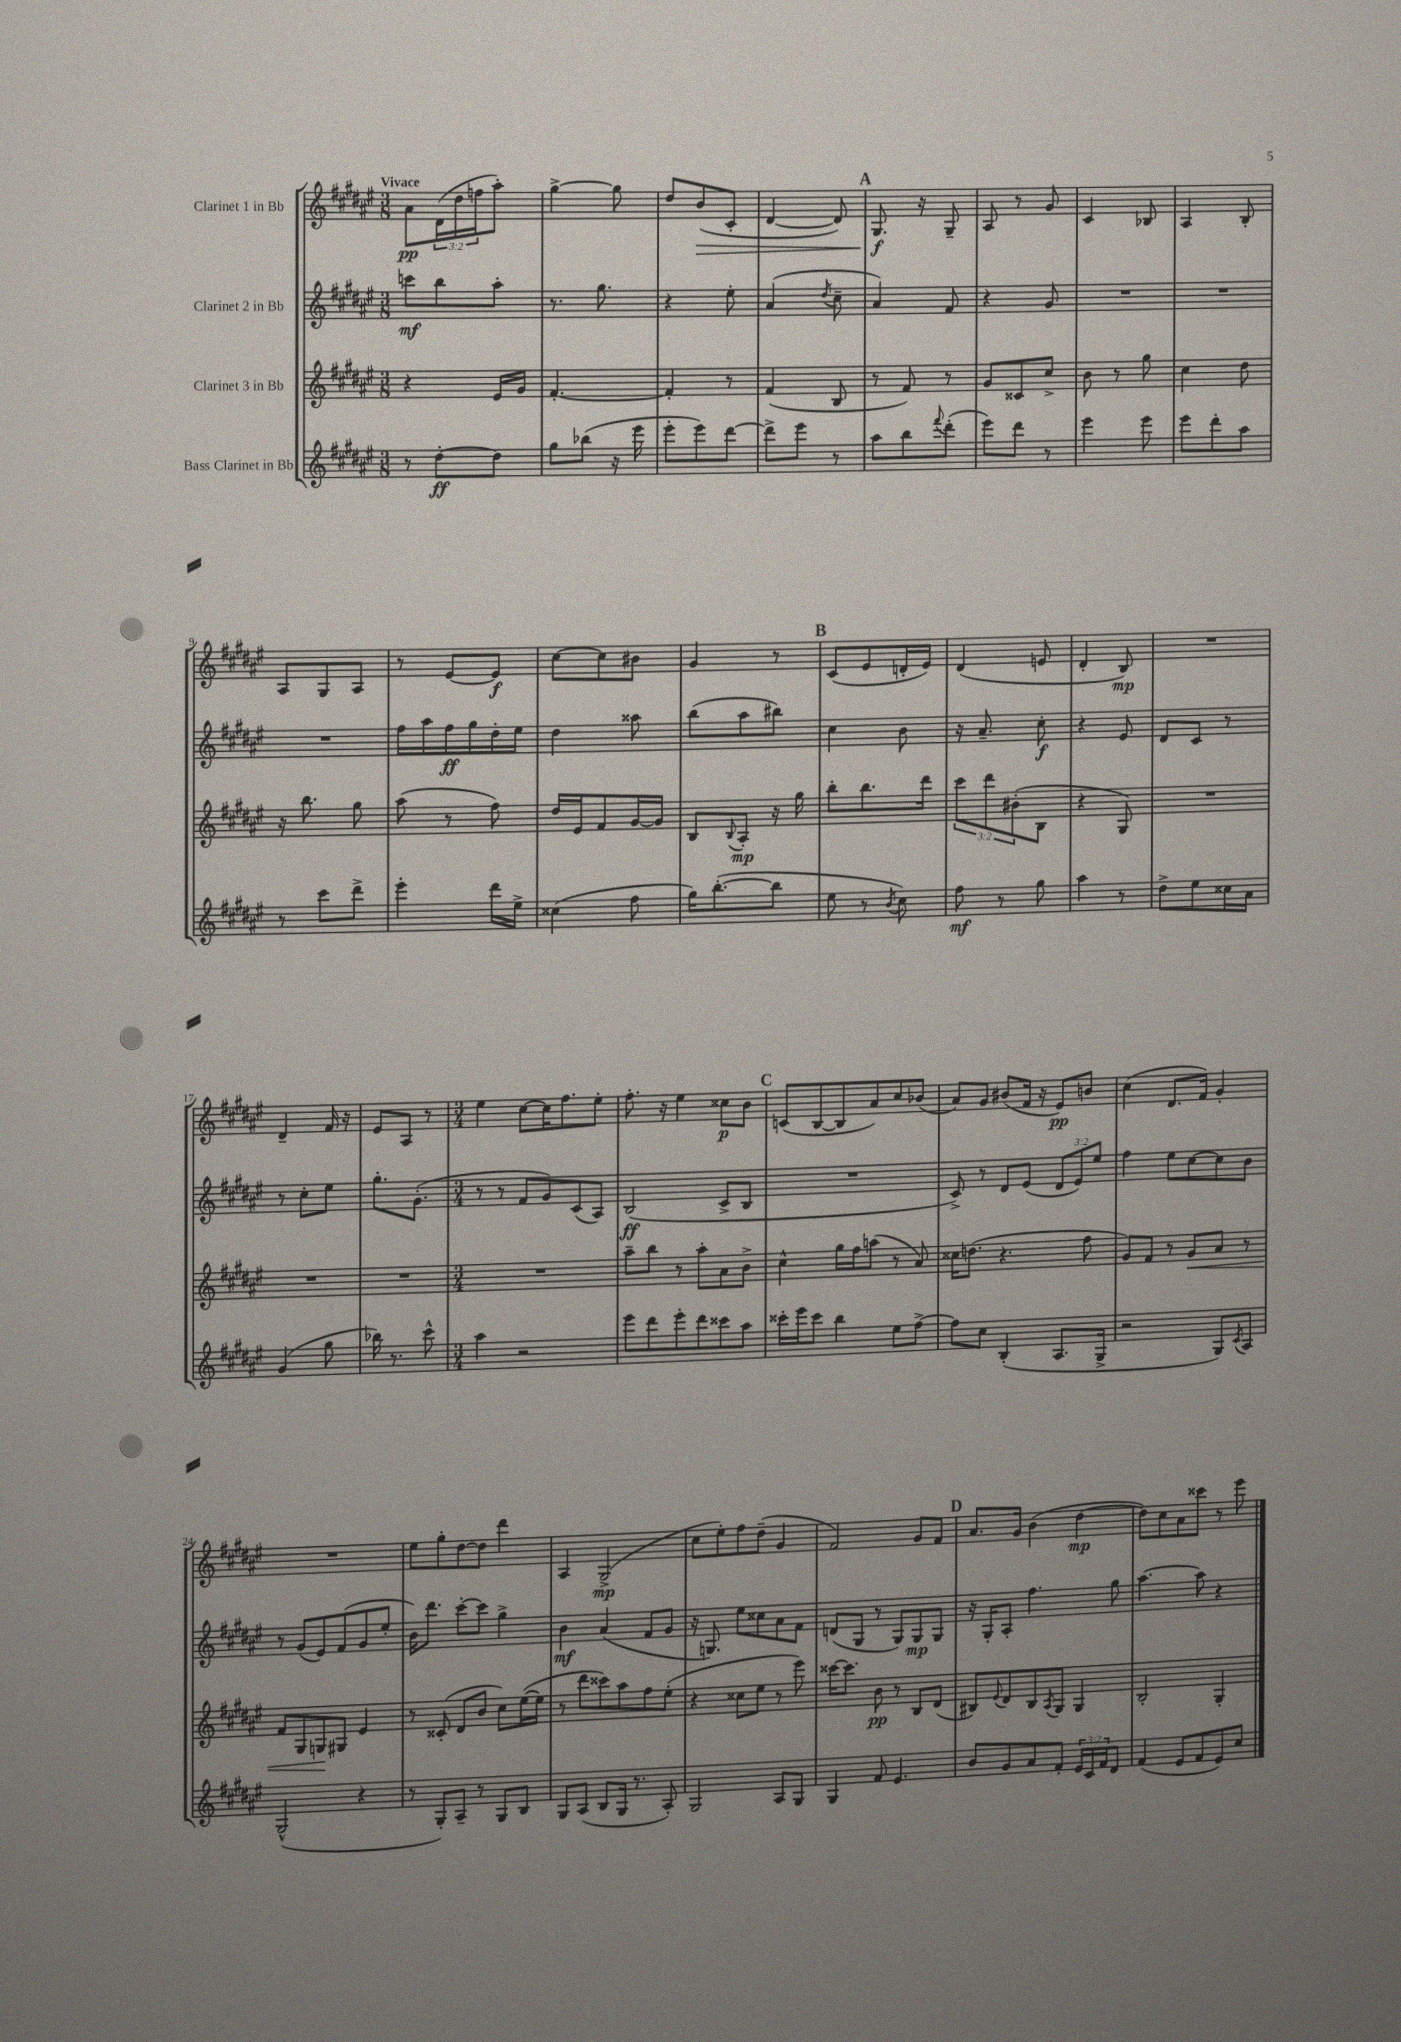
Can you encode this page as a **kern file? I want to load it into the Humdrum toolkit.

**kern	**kern	**kern	**kern
*staff4	*staff3	*staff2	*staff1
*clefG2	*clefG2	*clefG2	*clefG2
*k[f#c#g#d#a#e#]	*k[f#c#g#d#a#e#]	*k[f#c#g#d#a#e#]	*k[f#c#g#d#a#e#]
*M3/8	*M3/8	*M3/8	*M3/8
8r	4r	8ccc	8a#
[8dd#'	.	8bb	(24d#
.	.	.	24dd#
.	.	.	24ff
8dd#]	16e#	8aa#'	8aa#')
.	16g#	.	.
=	=	=	=
8gg#	[4.f#'	8.r	[4gg#^
(8bb-	.	.	.
.	.	8.gg#	.
16r	.	.	8gg#]
16eee#	.	.	.
=	=	=	=
8eee#'	4f#']	4r	8dd#
8eee#)	.	.	(8b
[8ddd#	8r	8ee#'	8c#'
=	=	=	=
8ddd#^]	(4f#	(4a#	[4d#
8eee#	.	.	.
.	.	8qdd#	.
8r	8B	8cc#~	8d#])
=	=	=	=
8aa#	8r	4a#)	8.G#
8bb	8f#)	.	.
.	.	.	16r
8qqfff#	.	.	.
(8ddd#'	8r	8f#	8G#~
=	=	=	=
8eee#)	8g#	4r	8A#
8ddd#	8c##	.	8r
8r	8cc#^	8g#	8g#
=	=	=	=
4eee#	8b	4.r	4c#
.	8r	.	.
8eee#	8gg#	.	8B-
=	=	=	=
8eee#	4cc#	4.r	4A#
8ddd#'	.	.	.
8aa#	8dd#	.	8B'
=	=	=	=
8r	16r	4.r	8A#
.	8.bb	.	.
8ccc#	.	.	8G#
8ddd#^	8gg#	.	8A#
=	=	=	=
4eee#'	(8aa#	16ff#	8r
.	.	16aa#	.
.	8r	16ff#	[8e#
.	.	16gg#	.
16ddd#	8ff#)	16dd#'	8e#]
16ee#^	.	16ee#	.
=	=	=	=
(4cc##	16dd#	4dd#	[8cc#
.	16e#	.	.
.	8f#	.	8cc#]
8ff#	[16g#	8aa##	8b#
.	16g#]	.	.
=	=	=	=
16gg#)	8B	(8bb	4g#
([8.bb'	.	.	.
.	8qqB	.	.
.	8A#'	8aa#	.
8bb]	16r	8bb#)	8r
.	16gg#	.	.
=	=	=	=
8ee#	8bb'	4cc#	(8c#
8r	8.bb	.	8e#
8qb	.	.	.
8cc#)	.	8b	16d'
.	16ddd#	.	16e#)
=	=	=	=
8ff#	12ccc#	16r	(4d#
.	.	8.a#~	.
.	12ddd#	.	.
8r	.	.	.
.	(12b#'	.	.
8gg#	8B	8cc#'	8e
=	=	=	=
4aa#	4r	4r	4d#'
8r	8G#)	8e#	8B)
=	=	=	=
8dd#^	4.r	8d#	4.r
8ee#	.	8c#	.
16cc##	.	8r	.
16a#	.	.	.
=	=	=	=
(4g#	4.r	8r	4d#~
.	.	8cc#'	.
8gg#	.	8ee#	16f#
.	.	.	16r
=	=	=	=
16bb-)	4.r	8.gg#'	8e#
8.r	.	.	.
.	.	.	8A#
.	.	(8.g#'	.
8ccc#^^	.	.	8r
=	=	=	=
*M3/4	*M3/4	*M3/4	*M3/4
4aa#	2.r	8r	4ee#
.	.	8r	.
2r	.	8f#	[8cc#
.	.	8g#)	16cc#]
.	.	.	8.ff#
.	.	(8c#	.
.	.	8A#)	8ee#'
=	=	=	=
8eee#	8aa#~	(2B	8.ff#'
8ddd#	8bb	.	.
.	.	.	16r
8eee#'	8r	.	4ee#
8ddd#	8aa#'	.	.
8ccc##	8a#	8c#^	8cc##
8aa#	8b^	8B	8b
=	=	=	=
16ccc##'	4cc#^^	2.r	(8c
16eee#	.	.	.
8ccc##	.	.	[8B
4bb	16gg#	.	8B]
.	16ff#	.	.
.	(8aa	.	8a#)
8ee#	8r	.	8cc#
[8ff#^	8a#)	.	(8b-
=	=	=	=
8ff#]	16cc##	8c#^)	8a#)
.	(8.dd	.	.
8cc#	.	8r	8g#
(4B'	4.r	8d#	(8b#
.	.	(8e#	16f#
.	.	.	16r
8.A#	.	12d#	8e#)
.	.	12e#)	.
.	8ff#	.	8b
.	.	12ee#	.
16G#^	.	.	.
=	=	=	=
2r	8g#)	4ff#	(4cc#
.	8f#	.	.
.	8r	8ee#	8.d#
.	8g#	[8cc#	.
.	.	.	16f#)
8G#)	8a#	8cc#]	4g#'
8qc#	.	.	.
8A#	8r	8b	.
=	=	=	=
(2G#^^	8f#	8r	2.r
.	8G#	(8g#	.
.	8G	8e#)	.
.	8G#	(8f#	.
4r	4e#	8g#	.
.	.	8ee#'	.
=	=	=	=
8r	8r	16b)	8ee#
.	.	8.ddd#	.
8G#')	(8c##'	.	8gg#'
8A#~	8d#	[8ccc#'	[8dd#
8r	8b	8ccc#]	8dd#]
8G#	8cc#)	4gg#^	4ddd#
8B	([16ee#	.	.
.	16ee#]	.	.
=	=	=	=
8G#	8r	4b	4A#
(8A#	8ddd#	.	.
8B	8ccc##)	(4a#	(2G#^
16G#	8aa#	.	.
8.r	.	.	.
.	8ff#	8f#	.
8A#')	(8ee#'	8g#	.
=	=	=	=
2G#	4r	16r	8cc#
.	.	8.G)	.
.	.	.	8ee#')
.	8cc##	8ee#	8ff#
.	8ee#	8cc##	(8dd#~
8A#	8r	8a#	4g#
8G#	8eee#)	8f#	.
=	=	=	=
4G#	[16ccc##	(8d	2f#)
.	8.ccc##]	.	.
.	.	8G#	.
8f#	8b	8r	.
4.e#	8r	8G#)	.
.	8B	8G#	8g#
.	(8d#	8G#	8f#
=	=	=	=
8b	8B#)	16r	8.a#
.	.	16G#'	.
.	8qqe#	.	.
8g#	8d#	8A#'	.
.	.	.	16g#
8a#	8B#	4.ff#	(4b
.	8qA#	.	.
8f#'	8G#	.	.
24e#	4G#	.	[4dd#
24c#	.	.	.
24f#	.	.	.
8d#	.	8gg#	.
=	=	=	=
(4f#	2B'	[4.aa#	8dd#])
.	.	.	8cc#
8e#	.	.	8a#
8f#	.	8aa#]	8ccc##
8e#)	4G#'	4r	8r
8cc#	.	.	8eee#
==	==	==	==
*-	*-	*-	*-
